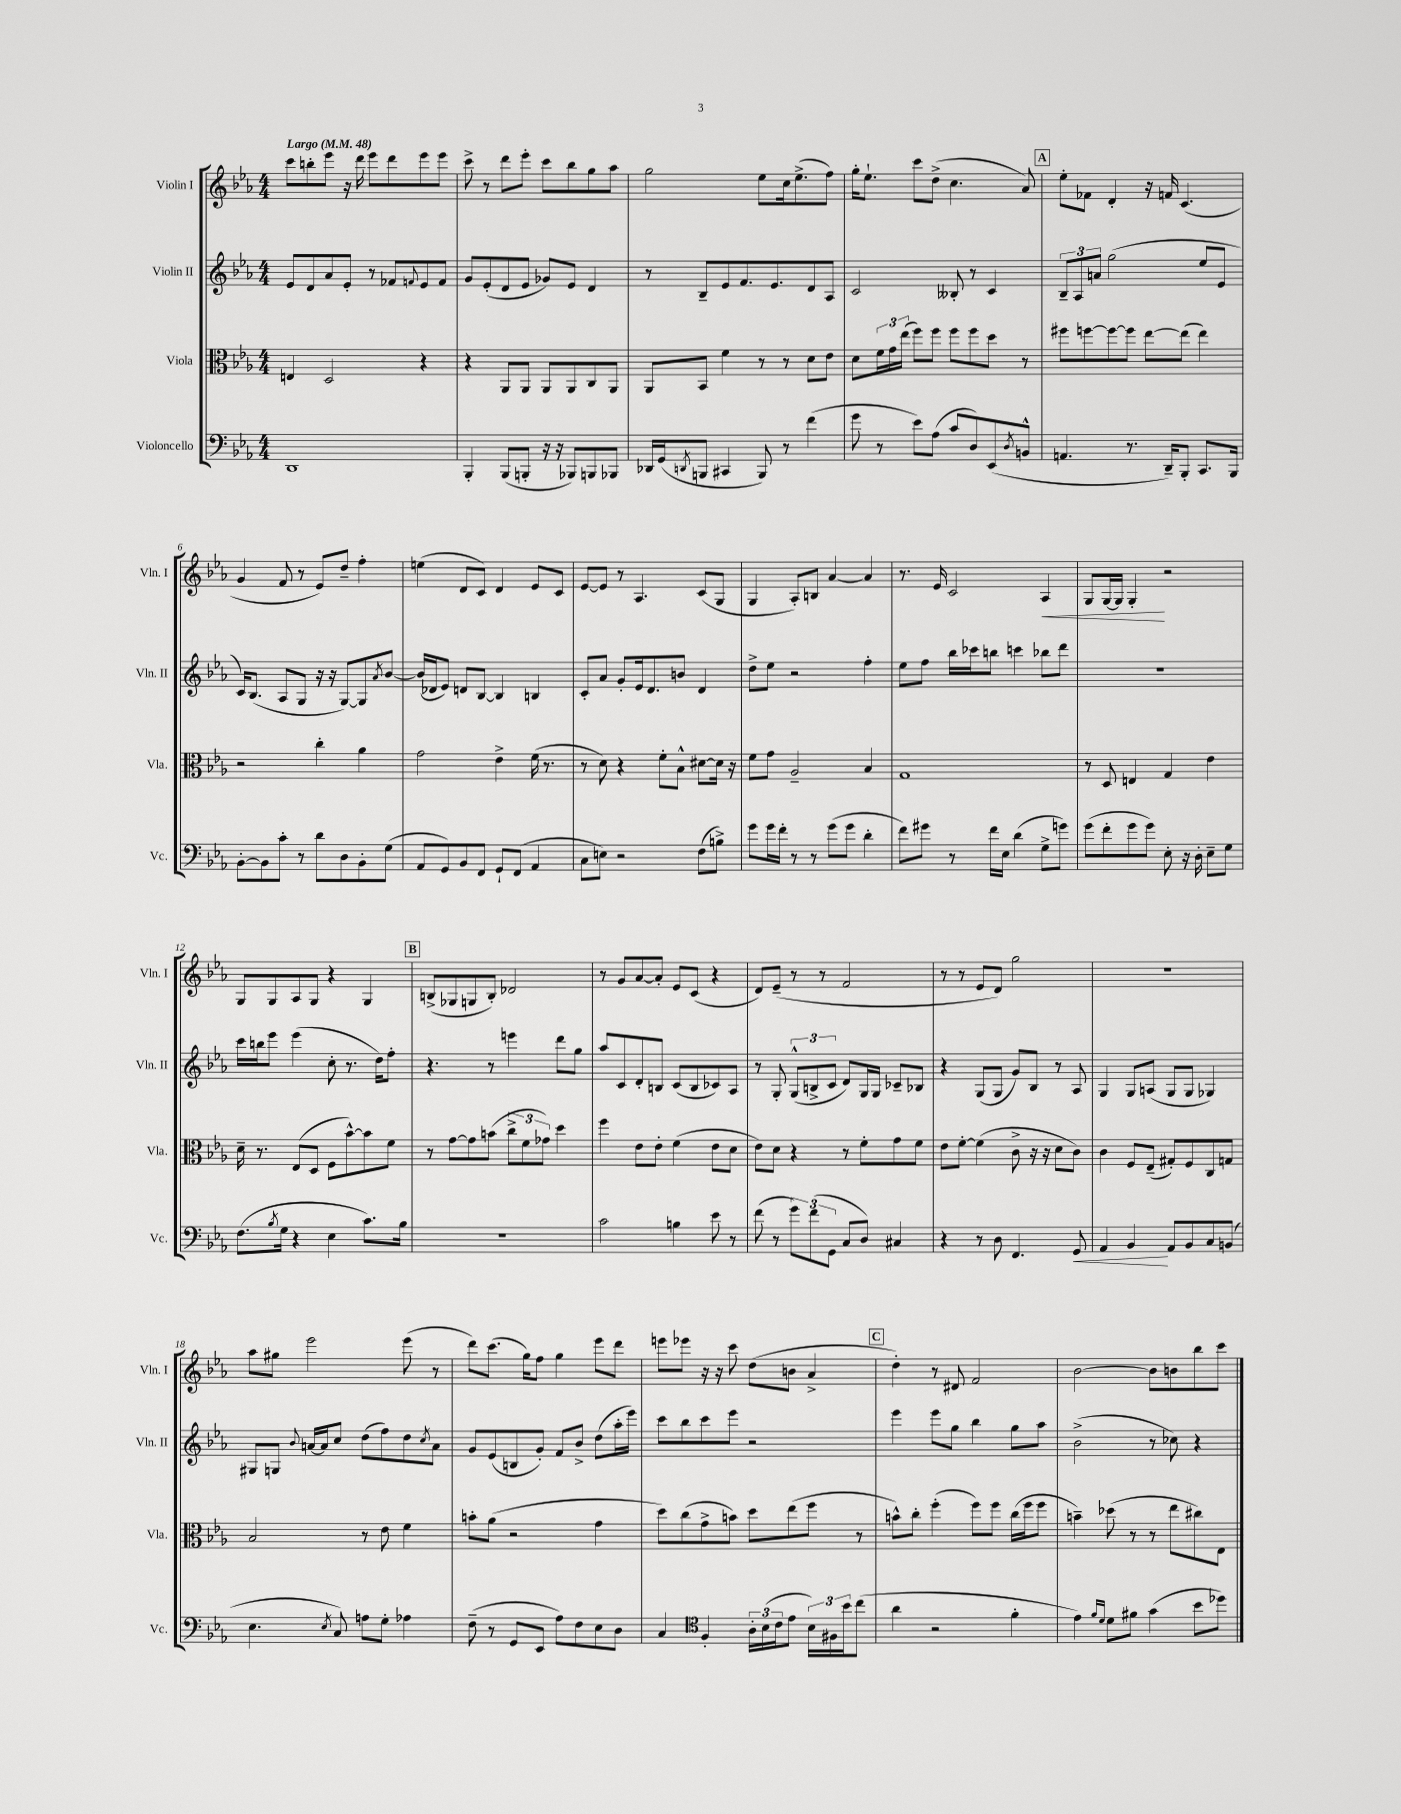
<<
\new StaffGroup <<
\new Staff = "s0" \with { instrumentName = "Violin I" shortInstrumentName = "Vln. I" } {
    \clef treble \key ees \major \numericTimeSignature \time 4/4 \tempo "Largo" 4 = 48
    c'''8 b''8-. ees'''8 r16 d'''16 ees'''8 d'''8 ees'''8 ees'''8 |
    c'''8-> r8 d'''8 ees'''8-. c'''8 bes''8 g''8 aes''8 |
    g''2 ees''8 c''16 ees''8.->( f''8) |
    g''16-. ees''8.-! c'''8 d''8->( c''4. aes'8) |
    \mark \markup { \box "A" } ees''8-. fes'8 d'4-. r16 f'16 c'4.( |
    g'4 f'8 r8 ees'8) d''8-- f''4-. |
    e''4( d'8 c'8) d'4 ees'8 c'8 |
    ees'8~ ees'8 r8 aes4. c'8( g8 |
    g4 aes8-.) b8 aes'4~ aes'4 |
    r8. ees'16 c'2 aes4\< |
    g8 g16~ g16 g4-.\! r2 |
    g8 g8 aes8 g8 r4 g4 |
    \mark \markup { \box "B" } b8->( ges8 g8 b8-.) des'2 |
    r8 g'8 aes'8~ aes'8-. ees'8 c'8( r4 |
    d'8) ees'8--( r8 r8 f'2 |
    r8 r8 ees'8 d'8) g''2 |
    r1 |
    aes''8 gis''8 ees'''2 ees'''8( r8 |
    d'''8) c'''8.( g''16) f''8 g''4 ees'''8 d'''8 |
    e'''8 ees'''8 r16 r16 c'''8 d''8( b'8 aes'4-> |
    \mark \markup { \box "C" } d''4-.) r8 dis'8 f'2 |
    bes'2~ bes'8 b'8 bes''8 c'''8 \bar "|." |
}
\new Staff = "s1" \with { instrumentName = "Violin II" shortInstrumentName = "Vln. II" } {
    \clef treble \key ees \major \numericTimeSignature \time 4/4
    ees'8 d'8 aes'8 ees'8-. r8 fes'8 \appoggiatura { f'8 } ees'8 f'8 |
    g'8 ees'8-.( d'8 ees'8 ges'8) ees'8 d'4 |
    r8 bes8-- ees'8 f'8. ees'8. d'8 aes8 |
    c'2 beses8-. r8 c'4 |
    \mark \markup { \box "A" } \tuplet 3/2 { bes8-- aes8 a'8 } g''2( ees''8 ees'8 |
    c'16) bes8.( aes8 g8 r16 r16 g8~) g8 \acciaccatura { aes'8 } bes'8~ |
    bes'16( des'16 ees'8) d'8 bes8~ bes4 b4 |
    c'8-. aes'8 g'8-. ees'16 d'8. b'8 d'4 |
    d''8-> ees''8 r2 f''4-. |
    ees''8 f''8 bes''16 ces'''16 b''8 c'''4 bes''8 d'''8 |
    R1 |
    c'''16 b''16 ees'''8 ees'''4( c''8-. r8. d''16) f''8-. |
    \mark \markup { \box "B" } r4. r8 e'''4 d'''8 g''8 |
    aes''8 c'8 d'8-. b8 c'8( b8 ces'8) aes8 |
    r8 g8-. \tuplet 3/2 { g8-^( b8-> c'8 } d'8) g16 g16 ces'8-- bes8 |
    r4 g8( g8 g'8) bes8 r8 aes8 |
    g4 g8 a8( g8 g8 ges4) |
    gis8 g8 \appoggiatura { bes'8 } a'16~ a'16 c''8 d''8( f''8) d''8 \acciaccatura { c''8 } a'8 |
    g'8 ees'8( b8 g'8-.) f'8 bes'8-> d''8( aes''16-. ees'''16) |
    c'''8 bes''8 c'''8 ees'''8 r2 |
    \mark \markup { \box "C" } ees'''4 ees'''8 g''8 bes''4 g''8 aes''8 |
    bes'2->( r8 ces''8) r4 \bar "|." |
}
\new Staff = "s2" \with { instrumentName = "Viola" shortInstrumentName = "Vla." } {
    \clef alto \key ees \major \numericTimeSignature \time 4/4
    e4 d2 r4 |
    r4 aes,8 aes,8 aes,8 aes,8 c8 aes,8 |
    aes,8 bes,8 f'4 r8 r8 d'8 ees'8 |
    d'8 \tuplet 3/2 { f'16 g'16 ees''16( } f''8) f''8 f''8 f''8 d''8 r8 |
    \mark \markup { \box "A" } fis''8 f''8~ f''8~ f''8 ees''8~ ees''8( ees''4) |
    r2 c''4-. aes'4 |
    g'2 ees'4-> f'16( r8. |
    r8 d'8) r4 f'8-. bes8-^ dis'8~ dis'16 r16 |
    f'8 g'8 aes2-- bes4 |
    g1 |
    r8 d8 e4 g4 ees'4 |
    d'16-- r8. ees8( d8 f8 bes'8~-^) bes'8 f'8 |
    \mark \markup { \box "B" } r8 g'8~ g'8 b'8( \tuplet 3/2 { c''8-> f'8 ges'8) } d''4 |
    f''4 ees'8 ees'8-. f'4( ees'8 d'8 |
    ees'8) d'8 r4 r8 f'8-. g'8 f'8 |
    ees'8 f'8~-. f'4( c'8-> r16 r16 d'8 c'8) |
    c'4 f8 ees8--( gis8-.) f8 c8 g8 |
    bes2 r8 ees'8 f'4 |
    b'8-. aes'8( r2 g'4 |
    d''8) c''8( g'8-> b'8) d''8 ees''8( f''8 r8 |
    \mark \markup { \box "C" } b'8-^) c''8-. f''4-.( f''8) f''8 c''16( f''16 f''8 |
    b'4--) des''8( r8 r8 ees''8 cis''8) ees8 \bar "|." |
}
\new Staff = "s3" \with { instrumentName = "Violoncello" shortInstrumentName = "Vc." } {
    \clef bass \key ees \major \numericTimeSignature \time 4/4
    d,1 |
    bes,,4-. bes,,8( b,,8-. r16 r16 bes,,8) b,,8 bes,,8 |
    des,16 g,16( \acciaccatura { d,8 } b,,8 cis,4 b,,8) r8 f'4( |
    g'8 r8 ees'8) aes8( c'8 d8) ees,8( \acciaccatura { d8 } b,8-^ |
    \mark \markup { \box "A" } a,4. r8. d,16--) bes,,8-. c,8. bes,,16 |
    bes,8~-. bes,8 c'8-. r8 d'8 d8 bes,8-. g8( |
    aes,8 g,8) bes,8 f,8 g,8-! f,8( aes,4 |
    c8 e8) r2 f8( b8->) |
    g'8 g'16 f'16-. r8 r8 g'8( g'8 d'4-. |
    f'8) gis'8 r8 f'16 ees16 d'4( g8-> g'8) |
    g'8( f'8-. g'8 g'8) ees8-. r16 d16-. ees8-- g8 |
    f8.( \acciaccatura { bes8 } g16 r4 ees4 c'8.) bes16 |
    \mark \markup { \box "B" } r1 |
    c'2 b4 ees'8 r8 |
    f'8( r8 \tuplet 3/2 { g'8) f'8( g,8 } c8 d8) cis4 |
    r4 r8 d8 f,4. g,8\< |
    aes,4 bes,4\! aes,8 bes,8 c8 b,8( |
    ees4. \acciaccatura { ees8 } c8) a8 g8-. aes4 |
    f8--( r8 g,8 ees,8 aes8) f8 ees8 d8 |
    c4 \clef tenor f4-. \tuplet 3/2 { aes16-. bes16( c'16 } ees'8 \tuplet 3/2 { bes16) fis16 bes'16 } c''8( |
    \mark \markup { \box "C" } aes'4 r2 f'4-. |
    ees'4) \grace { f'16 d'16 } d'8 fis'8 g'4( bes'8 des''8) \bar "|." |
}
>>
>>
